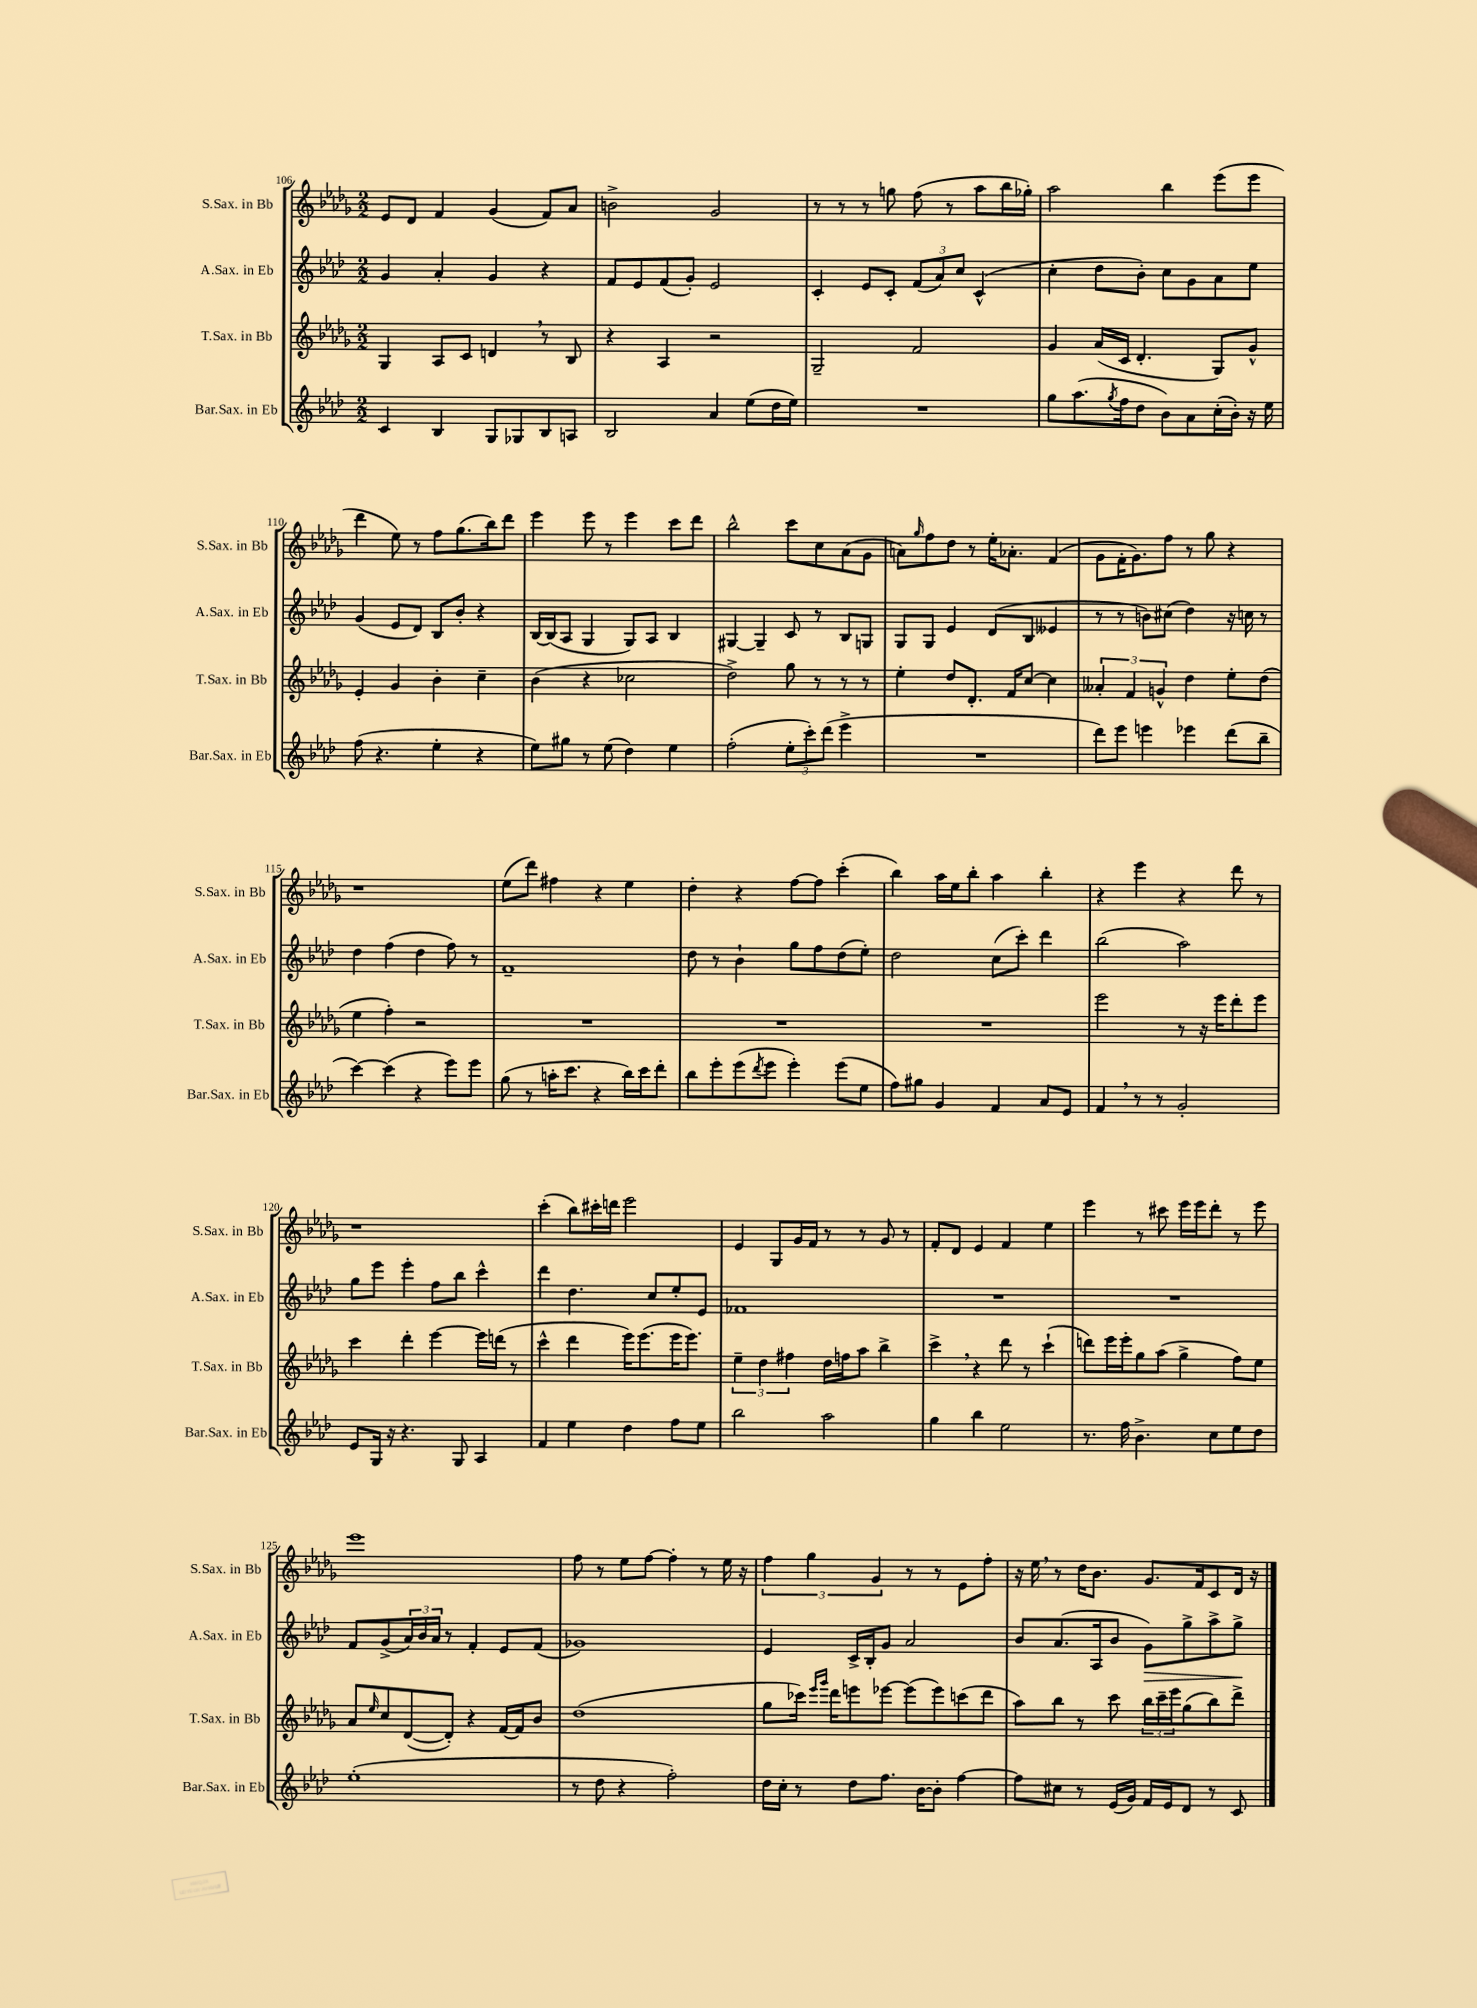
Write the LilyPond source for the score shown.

<<
\new StaffGroup <<
\new Staff = "s0" \with { instrumentName = "S.Sax. in Bb" shortInstrumentName = "S.Sax. in Bb" } {
    \clef treble \key des \major \numericTimeSignature \time 2/2
    ees'8 des'8 f'4 ges'4( f'8) aes'8 |
    b'2-> ges'2 |
    r8 r8 r8 g''8 f''8( r8 aes''8 bes''16 ges''16-.) |
    aes''2 bes''4 ees'''8( ees'''8 |
    des'''4 ees''8) r8 f''8 ges''8.( bes''16) des'''8 |
    ees'''4 ees'''8 r8 ees'''4 c'''8 des'''8 |
    bes''2-^ c'''8 c''8 aes'8( ges'8 |
    a'8) \grace { ges''16 } f''8 des''8 r8 ees''16-. aes'8.-. f'4( |
    ges'8 f'16-. ges'8.) f''8 r8 ges''8 r4 |
    r1 |
    ees''8( des'''8) fis''4 r4 ees''4 |
    des''4-. r4 f''8~ f''8 c'''4-.( |
    bes''4) aes''16 ees''16 bes''8-. aes''4 bes''4-. |
    r4 ees'''4 r4 des'''8 r8 |
    r1 |
    c'''4-.( bes''8) cis'''16-. d'''16 ees'''2 |
    ees'4 ges8 ges'16 f'16 r8 r8 ges'8 r8 |
    f'8-. des'8 ees'4 f'4 ees''4 |
    ees'''4 r8 cis'''8 ees'''16 ees'''16 des'''8-. r8 ees'''8 |
    ees'''1 |
    f''8 r8 ees''8 f''8~ f''4-. r8 ees''16 r16 |
    \tuplet 3/2 { f''4 ges''4 ges'4 } r8 r8 ees'8 f''8-. |
    r16 ees''16 \breathe r8 des''16 bes'8. ges'8. f'16 c'8 des'16 r16 \bar "|." |
}
\new Staff = "s1" \with { instrumentName = "A.Sax. in Eb" shortInstrumentName = "A.Sax. in Eb" } {
    \clef treble \key aes \major \numericTimeSignature \time 2/2
    g'4 aes'4-. g'4 r4 |
    f'8 ees'8 f'8( g'8-.) ees'2 |
    c'4-. ees'8 c'8-. \tuplet 3/2 { f'8( aes'8) c''8 } c'4-^( |
    c''4-. des''8 bes'8-.) c''8 g'8 aes'8 ees''8 |
    g'4( ees'8 des'8) bes8 bes'8-. r4 |
    bes16~ bes16( aes8 g4 g8) aes8 bes4 |
    gis4~ gis4-- c'8 r8 bes8 g8 |
    g8 g8 ees'4 des'8( bes8 eeses'4 |
    r8 r8 b'8) cis''8( des''4) r16 c''16 r8 |
    des''4 f''4( des''4 f''8) r8 |
    f'1-- |
    des''8 r8 bes'4-! g''8 f''8 des''8( ees''8-.) |
    des''2 c''8( c'''8-.) des'''4 |
    bes''2( aes''2) |
    g''8 ees'''8 ees'''4-. f''8 bes''8 c'''4-^ |
    des'''4 des''4. c''8 ees''8-. ees'8 |
    fes'1 |
    R1 |
    R1 |
    f'8 g'8->( \tuplet 3/2 { aes'16) bes'16 aes'16 } r8 f'4-. ees'8 f'8( |
    ges'1) |
    ees'4 c'16-> bes16-. g'8 aes'2 |
    bes'8 aes'8.( aes16 bes'8 g'8\>) g''8-> aes''8-> g''8->\! \bar "|." |
}
\new Staff = "s2" \with { instrumentName = "T.Sax. in Bb" shortInstrumentName = "T.Sax. in Bb" } {
    \clef treble \key des \major \numericTimeSignature \time 2/2
    ges4 aes8 c'8 d'4 \breathe r8 bes8 |
    r4 aes4 r2 |
    ges2-- f'2 |
    ges'4 aes'16( c'16 des'4.-. ges8) ges'8-^ |
    ees'4-. ges'4 bes'4-. c''4-- |
    bes'4( r4 ces''2 |
    des''2->) ges''8 r8 r8 r8 |
    ees''4-. des''8 des'8.-. f'16 c''8~ c''4 |
    \tuplet 3/2 { aeses'4-. f'4 g'4-^ } des''4 ees''8-. des''8( |
    ees''4 f''4-.) r2 |
    R1 |
    R1 |
    R1 |
    ees'''2 r8 r16 ees'''16 des'''8-. ees'''8 |
    c'''4 des'''4-. ees'''4~ ees'''16 d'''16( r8 |
    c'''4-^ des'''4 ees'''16) ees'''8.( ees'''16 ees'''8.) |
    \tuplet 3/2 { ees''4-- des''4 fis''4 } des''16 f''16 aes''8 bes''4-> |
    c'''4-> \breathe r4 des'''8 r8 c'''4-!( |
    d'''8) ees'''16 ees'''16-. ges''8 aes''8( ges''4-> f''8) ees''8 |
    aes'8 \grace { ees''16 } c''8 des'8~( des'8-.) r4 f'16~ f'16 bes'8 |
    des''1( |
    ges''8 ces'''16) \grace { ees'''16 ges'''16 } des'''16 e'''8 ees'''8~ ees'''8( ees'''8) c'''8( des'''8 |
    aes''8) bes''8 r8 c'''8 \tuplet 3/2 { bes''16 c'''16-- ees'''16 } ges''8( bes''8) des'''8-> \bar "|." |
}
\new Staff = "s3" \with { instrumentName = "Bar.Sax. in Eb" shortInstrumentName = "Bar.Sax. in Eb" } {
    \clef treble \key aes \major \numericTimeSignature \time 2/2
    c'4 bes4 g8 ges8 bes8 a8 |
    bes2 aes'4 ees''8( des''16 ees''16) |
    R1 |
    g''8 aes''8.( \acciaccatura { g''8 } f''16 des''8 bes'8) aes'8 c''16-.( bes'16-.) r16 ees''16 |
    f''8( r4. ees''4-. r4 |
    ees''8) gis''8 r8 ees''8( des''4) ees''4 |
    f''2-.( \tuplet 3/2 { ees''8-. c'''8-.) des'''8( } ees'''4-> |
    R1 |
    des'''8) ees'''8 e'''4 ees'''4 des'''8( bes''8-- |
    c'''4~) c'''4( r4 ees'''8) ees'''8 |
    g''8( r8 a''16-. c'''8. r4 bes''16) c'''16 des'''8-. |
    bes''8 ees'''8-. ees'''8( \acciaccatura { des'''8 } ees'''8 ees'''4-.) ees'''8( ees''8 |
    f''8) gis''8 g'4 f'4 aes'8 ees'8 |
    f'4 \breathe r8 r8 g'2-. |
    ees'8 g16 r16 r4. g8 aes4 |
    f'4 ees''4 des''4 f''8 ees''8 |
    bes''2 aes''2 |
    g''4 bes''4 ees''2 |
    r8. f''16 bes'4.-> c''8 ees''8 des''8 |
    ees''1-.( |
    r8 des''8 r4 f''2-.) |
    des''16 c''16-. r8 des''8 f''8. bes'16~ bes'8-. f''4~ |
    f''8 cis''8 r8 ees'16( g'16) f'16 ees'16 des'8 r8 c'8 \bar "|." |
}
>>
>>
\layout { \context { \Score currentBarNumber = #106 } }
